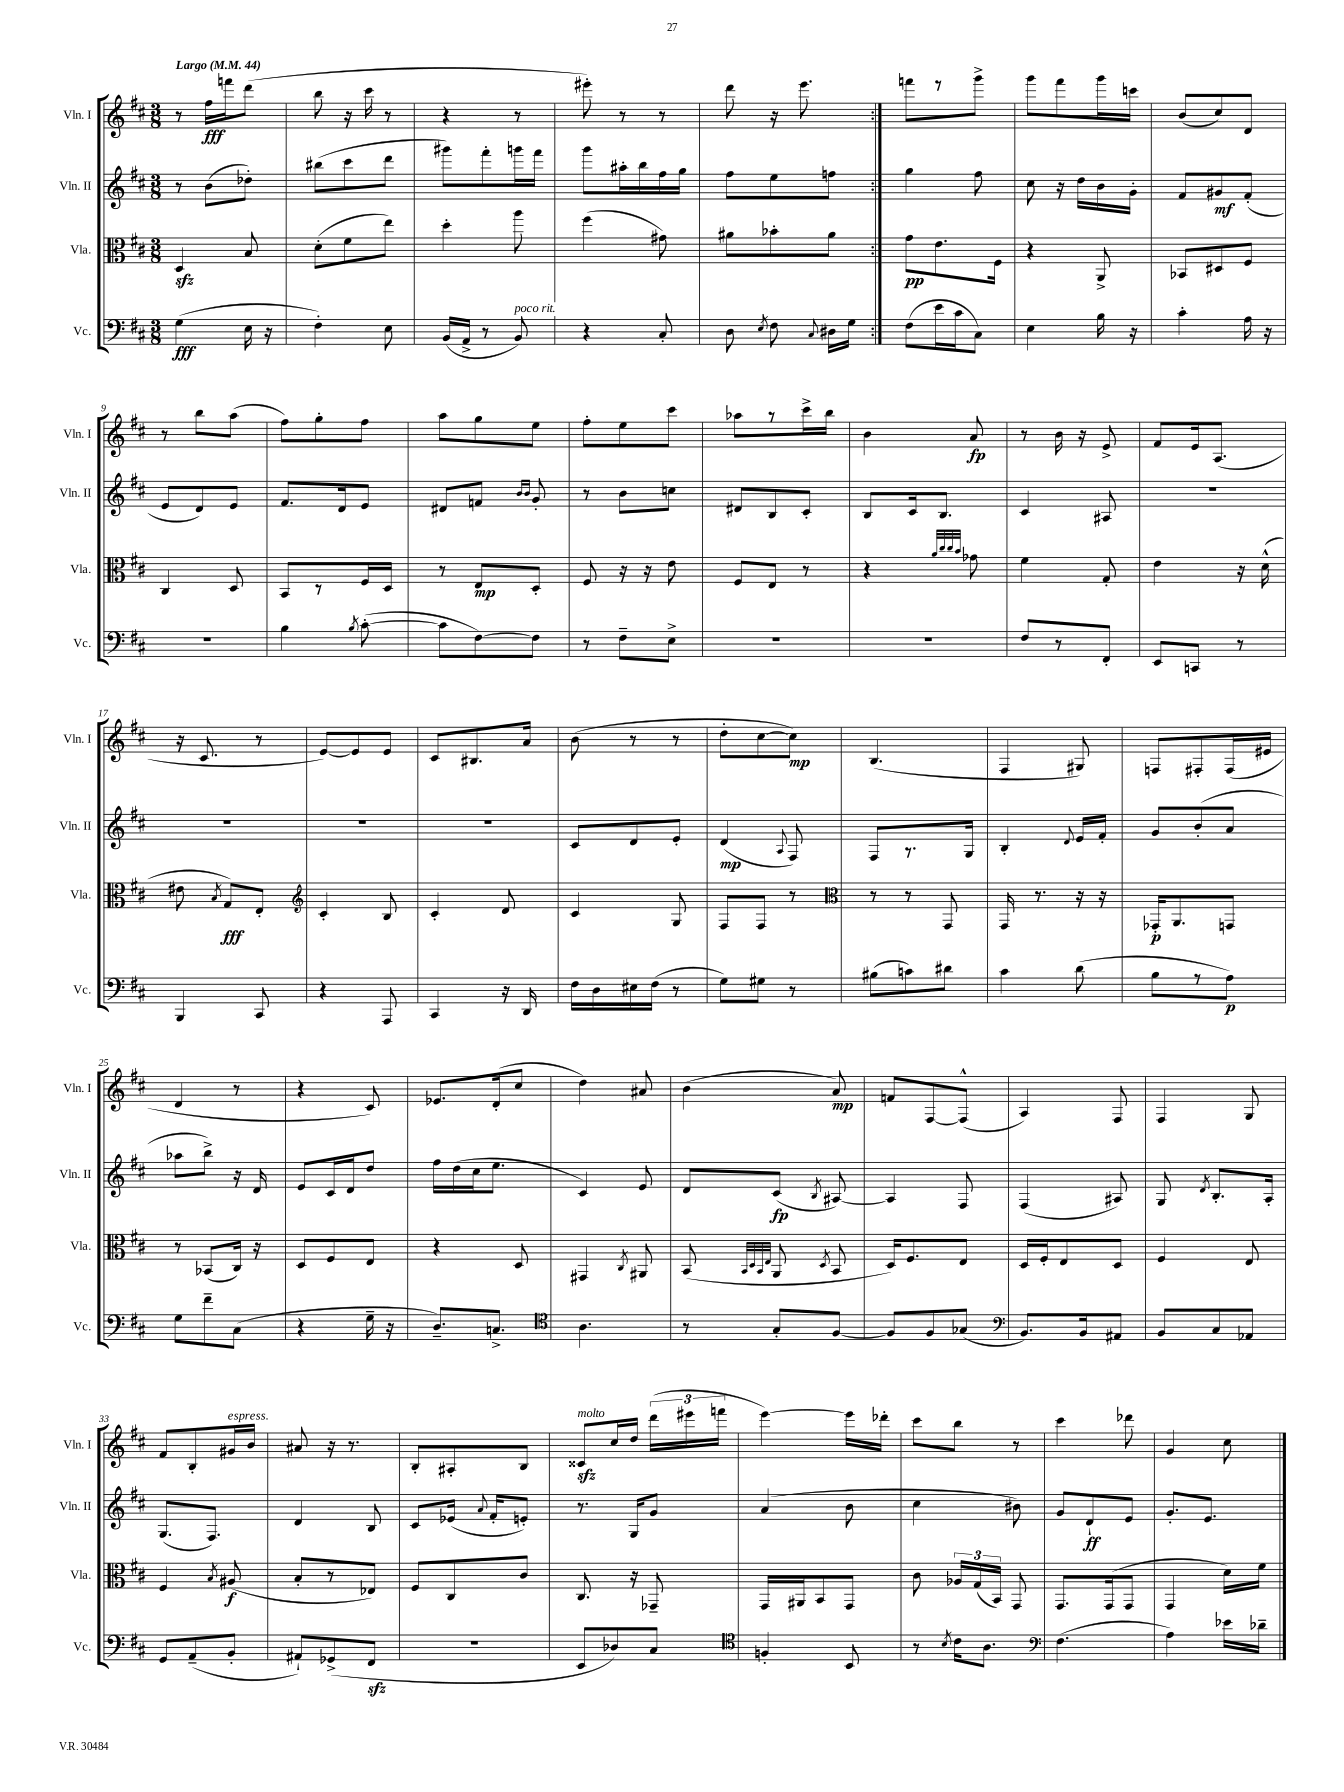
<<
\new StaffGroup <<
\new Staff = "s0" \with { instrumentName = "Vln. I" shortInstrumentName = "Vln. I" } {
    \clef treble \key d \major \numericTimeSignature \time 3/8 \tempo "Largo" 4 = 44
    \autoBeamOff \repeat volta 2 { r8 fis''16[\fff f'''16 d'''8]( |
    b''8 r16 cis'''16 r8 |
    r4 r8 |
    eis'''8-.) r8 r8 |
    d'''8 r16 e'''8. | }
    f'''8[ r8 g'''8]-> |
    g'''8[ fis'''8 g'''16 c'''16] |
    b'8[( cis''8) d'8] |
    r8 b''8[ a''8]( |
    fis''8[) g''8-. fis''8] |
    a''8[ g''8 e''8] |
    fis''8[-. e''8 cis'''8] |
    aes''8[ r8 cis'''16-> b''16] |
    b'4 a'8\fp |
    r8 b'16 r16 e'8-> |
    fis'8[ e'16 a8.]( |
    r16 cis'8. r8 |
    e'8[~) e'8 e'8] |
    cis'8[ bis8. a'16] |
    b'8( r8 r8 |
    d''8[-. cis''8~ cis''8]\mp) |
    b4.( |
    fis4 gis8) |
    f8[ fis8-. fis16( eis'16] |
    d'4 r8 |
    r4 cis'8) |
    ees'8.[ d'16-.( cis''8] |
    d''4) ais'8 |
    b'4( a'8\mp) |
    f'8[ fis8~ fis8]-^( |
    a4) fis8 |
    fis4 g8 |
    fis'8[ b8-. gis'16^\markup { \italic "espress." } b'16] |
    ais'8 r16 r8. |
    b8[-. ais8-. b8] |
    cisis'8[\sfz^\markup { \italic "molto" } cis''16 d''16] \tuplet 3/2 { d'''16[( eis'''16 f'''16] } |
    e'''4~) e'''16[ des'''16]-. |
    cis'''8[ b''8] r8 |
    cis'''4 des'''8 |
    g'4 cis''8 \bar "|." |
}
\new Staff = "s1" \with { instrumentName = "Vln. II" shortInstrumentName = "Vln. II" } {
    \clef treble \key d \major \numericTimeSignature \time 3/8
    \autoBeamOff \repeat volta 2 { r8 b'8[( des''8]-.) |
    bis''8[( cis'''8 d'''8] |
    gis'''8[) fis'''8-. g'''16 fis'''16] |
    g'''8[ ais''16-. b''16 fis''16 g''16] |
    fis''8[ e''8 f''8] | }
    g''4 fis''8 |
    cis''8 r16 d''16[ b'16 g'16]-. |
    fis'8[ gis'8\mf fis'8]-.( |
    e'8[ d'8) e'8] |
    fis'8.[ d'16 e'8] |
    dis'8[ f'8] \grace { b'16[ b'16] } g'8-. |
    r8 b'8[ c''8] |
    dis'8[ b8 cis'8]-. |
    b8[ cis'16 b8.] |
    cis'4 ais8 |
    R4. |
    R4. |
    R4. |
    R4. |
    cis'8[ d'8 e'8]-. |
    d'4\mp( \appoggiatura { a8 } fis8) |
    fis8[ r8. g16] |
    b4-. \appoggiatura { d'8 } e'16[ fis'16]-. |
    g'8[ b'8-.( a'8] |
    aes''8[ b''8]->) r16 d'16 |
    e'8[ cis'16 d'16 d''8] |
    fis''16[ d''16( cis''16 e''8.] |
    cis'4) e'8 |
    d'8[ cis'8]\fp( \acciaccatura { b8 } ais8~) |
    ais4 fis8 |
    fis4( ais8) |
    g8 \acciaccatura { d'8 } b8.[-. a16]-. |
    g8.[( fis8.]) |
    d'4 b8 |
    cis'8[ ees'16]( \appoggiatura { a'8 } fis'16[-. e'8]-.) |
    r8. g16[ g'8] |
    a'4( b'8 |
    cis''4 bis'8) |
    g'8[ d'8-!\ff e'8] |
    g'8.[-. e'8.] \bar "|." |
}
\new Staff = "s2" \with { instrumentName = "Vla." shortInstrumentName = "Vla." } {
    \clef alto \key d \major \numericTimeSignature \time 3/8
    \autoBeamOff \repeat volta 2 { d4\sfz b8 |
    d'8[-.( fis'8 e''8]) |
    d''4-. a''8 |
    fis''4( gis'8) |
    ais'8[ bes'8-. ais'8] | }
    g'8[\pp e'8. fis16] |
    r4 a,8-> |
    bes,8[ dis8 fis8] |
    cis4 d8 |
    b,8[ r8 fis16 d16] |
    r8 e8[\mp d8]-. |
    fis8 r16 r16 e'8 |
    fis8[ e8] r8 |
    r4 \grace { a'32[ cis''32 cis''32 b'32] } ges'8 |
    fis'4 g8-. |
    e'4 r16 d'16-^( |
    eis'8 \acciaccatura { b8 } g8[\fff) e8]-. |
    \clef treble cis'4-. b8 |
    cis'4-. d'8 |
    cis'4 g8 |
    fis8[ fis8] r8 |
    \clef alto r8 r8 g,8 |
    g,16 r8. r16 r16 |
    ges,16[-.\p a,8. g,8] |
    r8 bes,8[( cis16]) r16 |
    d8[ fis8 e8] |
    r4 d8 |
    gis,4 \acciaccatura { cis8 } ais,8 |
    b,8( \grace { b,32[ d32 b,32 e32] } a,8 \acciaccatura { d8 } b,8 |
    d16[) fis8. e8] |
    d16[ fis16-. e8 d8] |
    fis4 e8 |
    fis4 \acciaccatura { b8 } ais8\f( |
    b8[-. r8 ees8]) |
    fis8[ cis8 cis'8] |
    cis8. r16 ges,8-- |
    g,16[ ais,16 b,8 g,8] |
    cis'8 \tuplet 3/2 { aes16[ g16( b,16]) } g,8 |
    g,8.[ g,16( g,8] |
    g,4 d'16[) fis'16] \bar "|." |
}
\new Staff = "s3" \with { instrumentName = "Vc." shortInstrumentName = "Vc." } {
    \clef bass \key d \major \numericTimeSignature \time 3/8
    \autoBeamOff \repeat volta 2 { g4\fff( e16 r16 |
    fis4-.) e8 |
    b,16[( a,16]-> r8 b,8^\markup { \italic "poco rit." }) |
    r4 cis8-. |
    d8 \acciaccatura { e8 } fis8 \appoggiatura { cis8 } dis16[ g16] | }
    fis8[( e'16 cis'16 cis8]) |
    e4 b16 r16 |
    cis'4-. a16 r16 |
    r4. |
    b4 \acciaccatura { b8 } cis'8~-.( |
    cis'8[ fis8~) fis8] |
    r8 fis8[-- e8]-> |
    R4. |
    R4. |
    fis8[ r8 fis,8]-. |
    e,8[ c,8] r8 |
    b,,4 cis,8 |
    r4 a,,8 |
    cis,4 r16 d,16 |
    fis16[ d16 eis16 fis16]( r8 |
    g8[) gis8] r8 |
    bis8[( c'8) dis'8] |
    cis'4 d'8( |
    b8[ r8 a8]\p) |
    g8[ fis'8-- cis8]( |
    r4 g16-- r16 |
    d8.[--) c8.]-> |
    \clef tenor a4. |
    r8 g8[-. fis8]~ |
    fis8[ fis8 ges8]( |
    \clef bass b,8.[) b,16 ais,8] |
    b,8[ cis8 aes,8] |
    g,8[ a,8--( b,8]-. |
    ais,8[-!) ges,8->( fis,8]\sfz |
    R4. |
    e,8[ des8) cis8] |
    \clef tenor f4-. b,8 |
    r8 \acciaccatura { b8 } cis'16[ a8.] |
    \clef bass fis4.( |
    a4) ees'16[ des'16]-- \bar "|." |
}
>>
>>
